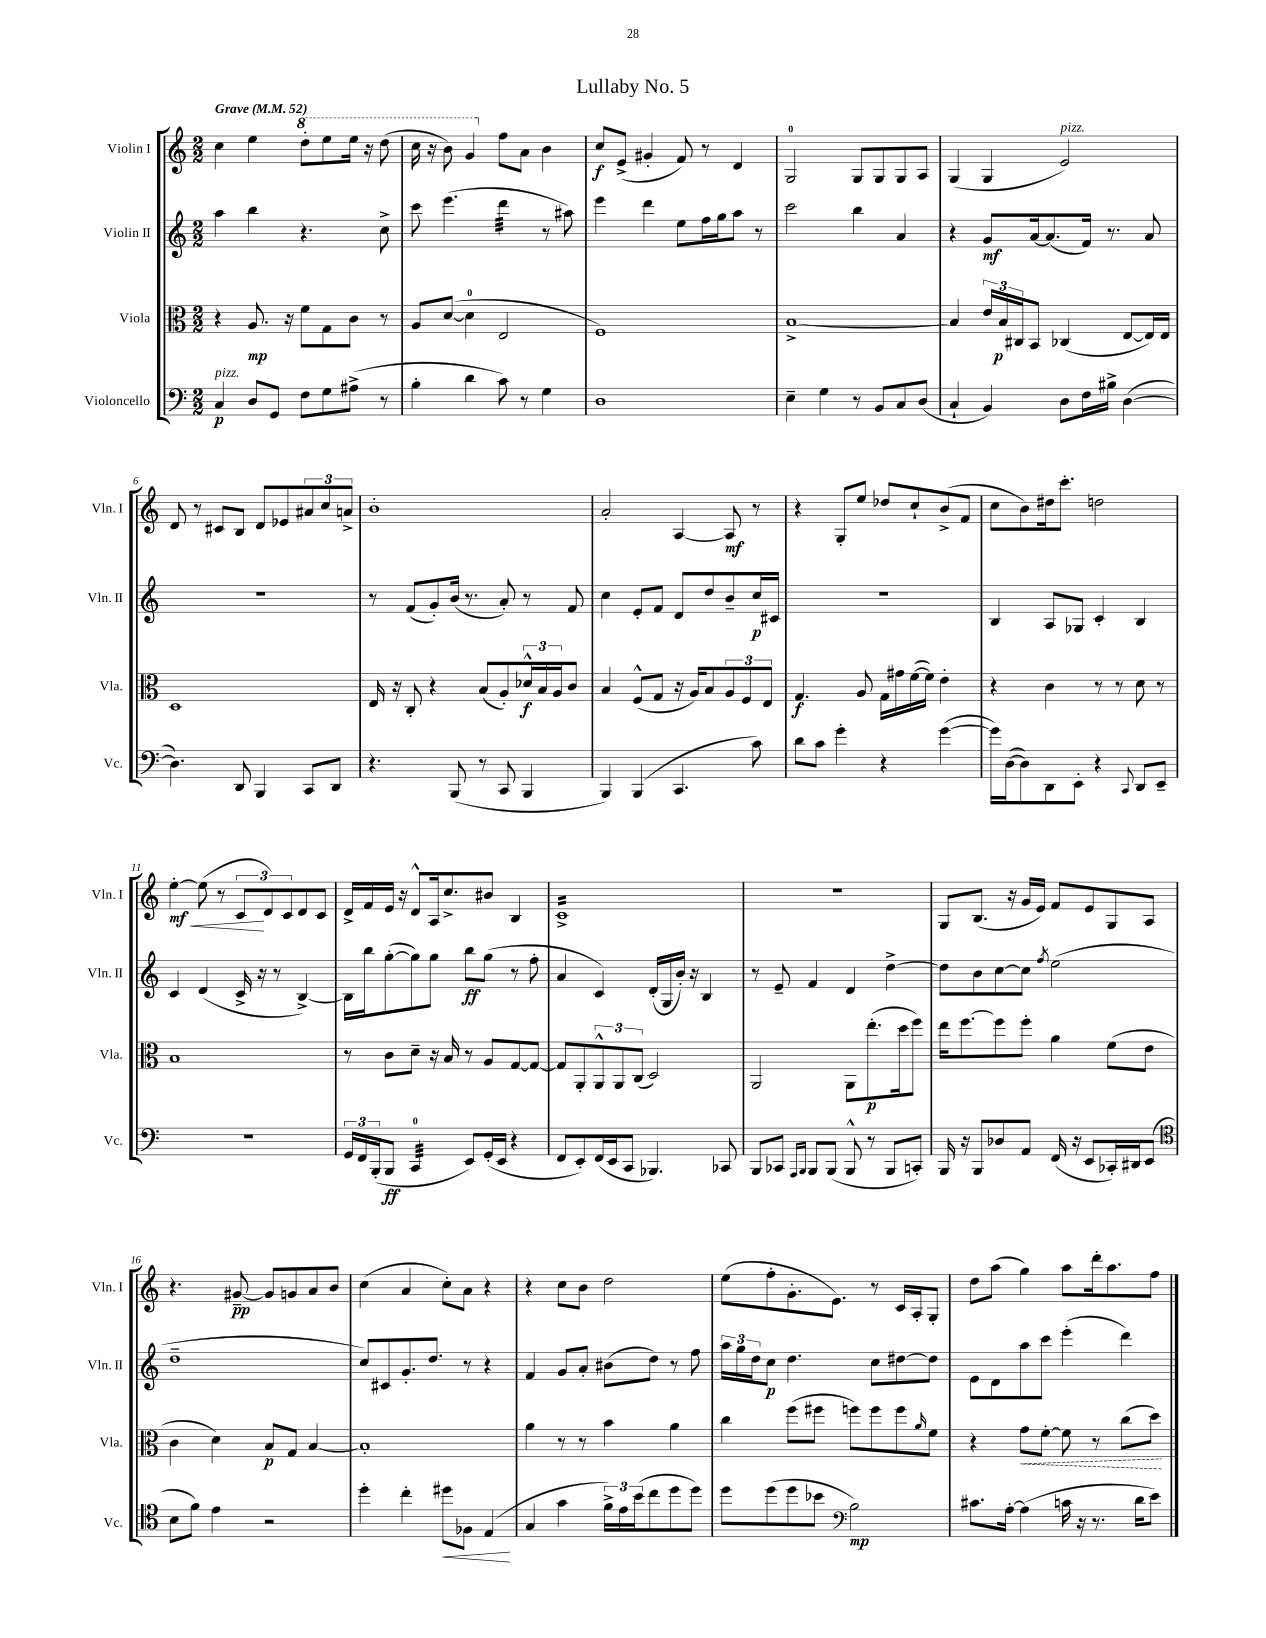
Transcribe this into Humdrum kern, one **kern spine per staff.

**kern	**kern	**kern	**kern
*staff4	*staff3	*staff2	*staff1
*clefF4	*clefC3	*clefG2	*clefG2
*k[]	*k[]	*k[]	*k[]
*M2/2	*M2/2	*M2/2	*M2/2
*MM52	*MM52	*MM52	*MM52
4C	4r	4aa	4cc
8D	8.A	4bb	4ee
8GG	.	.	.
.	16r	.	.
8F	8f	4.r	8ddd'
8G	8G	.	8eee
(8A#^	8c	.	16eee
.	.	.	16r
8r	8r	8cc^	(8ddd
=	=	=	=
4B'	8A	8ccc	16ccc
.	.	.	16r
.	([8d	(4.eee	8bb)
4d	4d]	.	4gg
8c)	2E	4ddd	8ff
8r	.	.	8a
4G	.	8r	4b
.	.	8aa#)	.
=	=	=	=
1D	1F)	4eee	8cc
.	.	.	(8e^
.	.	4ddd	4g#'
.	.	8ee	8f)
.	.	16ff	8r
.	.	16gg	.
.	.	8aa	4d
.	.	8r	.
=	=	=	=
4E~	[1B^	2ccc	2G
4G	.	.	.
8r	.	4bb	8G
8BB	.	.	8G
8C	.	4a	8G
(8D	.	.	8A
=	=	=	=
4C`	4B]	4r	(4G
4BB)	24e	8g	4G
.	24B	.	.
.	24C#	.	.
.	8BB	[16a	.
.	.	(8.a]	.
8D	(4C-	.	2e)
16F	.	16f)	.
16B#^	.	8.r	.
([4D	[8E	.	.
.	16E])	8a	.
.	16E	.	.
=	=	=	=
4.D])	1D	1r	8d
.	.	.	8r
.	.	.	8c#
8DD	.	.	8B
4BBB	.	.	8d
.	.	.	8e-
8CC	.	.	12a#
.	.	.	12cc
8DD	.	.	.
.	.	.	12a^
=	=	=	=
4.r	16E	8r	1b'
.	16r	.	.
.	8C'	(8f	.
.	4r	8g')	.
(8BBB	.	(16b	.
.	.	8.r	.
8r	(8B	.	.
8CC	8A')	8a')	.
4BBB	24d-^^	8r	.
.	24B	.	.
.	24A	.	.
.	8c	8f	.
=	=	=	=
4BBB)	4B	4cc	2a'
(4BBB	(8F^^	8e'	.
.	8G	8f	.
4.CC	16r	8d	[4A
.	16A)	.	.
.	8B	8dd	.
.	12A	8b~	8A]
.	12F	.	.
8c)	.	16cc	8r
.	12E	.	.
.	.	16c#	.
=	=	=	=
8d	4.G	1r	4r
8c	.	.	.
4g'	.	.	8G'
.	8A	.	8ee
4r	16G	.	8dd-
.	16g#	.	.
.	([16f	.	8cc`
.	16f])	.	.
([4g	4e'	.	(8b^
.	.	.	8f
=	=	=	=
16g])	4r	4B	8cc
([16D	.	.	.
8D])	.	.	8b)
8DD	4c	8A	16dd#
.	.	.	8.ccc'
8EE'	.	8G-	.
4r	8r	4c'	2dd
.	8r	.	.
8qqCC	.	.	.
8DD	8d	4B	.
8EE~	8r	.	.
=	=	=	=
1r	1B	4c	[4ee'
.	.	(4d	(8ee]
.	.	.	8r
.	.	16c^	12c
.	.	16r	.
.	.	.	12d)
.	.	8r	.
.	.	.	12c
.	.	[4B^)	8d
.	.	.	8c
=	=	=	=
24GG	8r	16B]	16d^
24FF	.	.	.
.	.	16bb	16f
(24BBB'	.	.	.
8BBB	8c	([8gg'	16e
.	.	.	16r
4CC	8d~	8gg])	8d^^
.	16r	8gg	16A
.	16B	.	8.cc^
8EE)	8r	8bb	.
(16GG'	8A	(8gg	8b#
16EE	.	.	.
4r	[8G	8r	4B
.	8G_	8ff'	.
=	=	=	=
8FF	8G]	4a	1c^
8EE')	8AA'	.	.
(16FF	12AA^^	4c)	.
16EE	.	.	.
.	12AA	.	.
8CC	.	.	.
.	(12C	.	.
4.BBB-)	2D)	(16d'	.
.	.	16G	.
.	.	16b')	.
.	.	16r	.
.	.	4B	.
8CC-	.	.	.
=	=	=	=
8BBB	2AA	8r	1r
8CC-	.	8e~	.
16qqAAA	.	.	.
16qqBBB	.	.	.
8BBB	.	4f	.
(8BBB	.	.	.
8BBB^^	8AA	4d	.
8r	(8.ee'	.	.
8BBB	.	[4dd^	.
.	16dd	.	.
8CC')	8ff)	.	.
=	=	=	=
16BBB	16ee	8dd]	8G
16r	[8.ff	.	.
8BBB	.	8b	(8.B
8D-	8ff]	[8cc	.
.	.	.	16r
8AA	8ff'	8cc]	16g
.	.	.	16e)
.	.	8qff	.
(16FF	4a	(2ee	8f
16r	.	.	.
8EE	.	.	8e
16CC-')	(8f	.	8G
16DD#	.	.	.
(8EE	8e	.	8A
=	=	=	=
*clefC4	*	*	*
8B	4c	1dd~	4.r
8f)	.	.	.
4e	4d)	.	.
.	.	.	[8g#~
2r	8B	.	8g#]
.	8G	.	8g
.	[4B	.	8a
.	.	.	8b
=	=	=	=
4dd'	1B']	8cc)	(4cc
.	.	8c#	.
4cc'	.	8.g'	4a
.	.	8.dd	.
8dd#	.	.	8cc')
8F-	.	8r	8a
(4E	.	4r	4r
=	=	=	=
4G	4a	4f	4r
4g	8r	8g	8cc
.	8r	8a'	8b
24f^)	4b	(8b#	2dd
24e	.	.	.
(24b	.	.	.
8cc	.	8dd)	.
8dd	4a	8r	.
8dd)	.	8ff	.
=	=	=	=
8dd	4cc	24aa	(8ee
.	.	24gg	.
.	.	24dd	.
(8dd	.	8cc	8ff'
8dd	(8ff	4.dd	8.g'
8b-	8ff#	.	.
.	.	.	8.e)
*clefF4	*	*	*
2B)	8ff)	.	.
.	8ff	8cc	8r
.	8ff	[8dd#	16c
.	.	.	16A'
.	16qqa	.	.
.	8f	8dd#]	8G'
=	=	=	=
8.c#	4r	8e	8dd
.	.	8d	(8aa
[16A'	.	.	.
(4A]	8g	8aa	4gg)
.	[8f'	8ccc	.
16c	8f]	(4eee'	8aa
16r	.	.	.
8.r	8r	.	16ddd'
.	.	.	8.aa
.	(8cc	4ddd)	.
16d	.	.	.
8e)	8dd)	.	8ff
==	==	==	==
*-	*-	*-	*-
